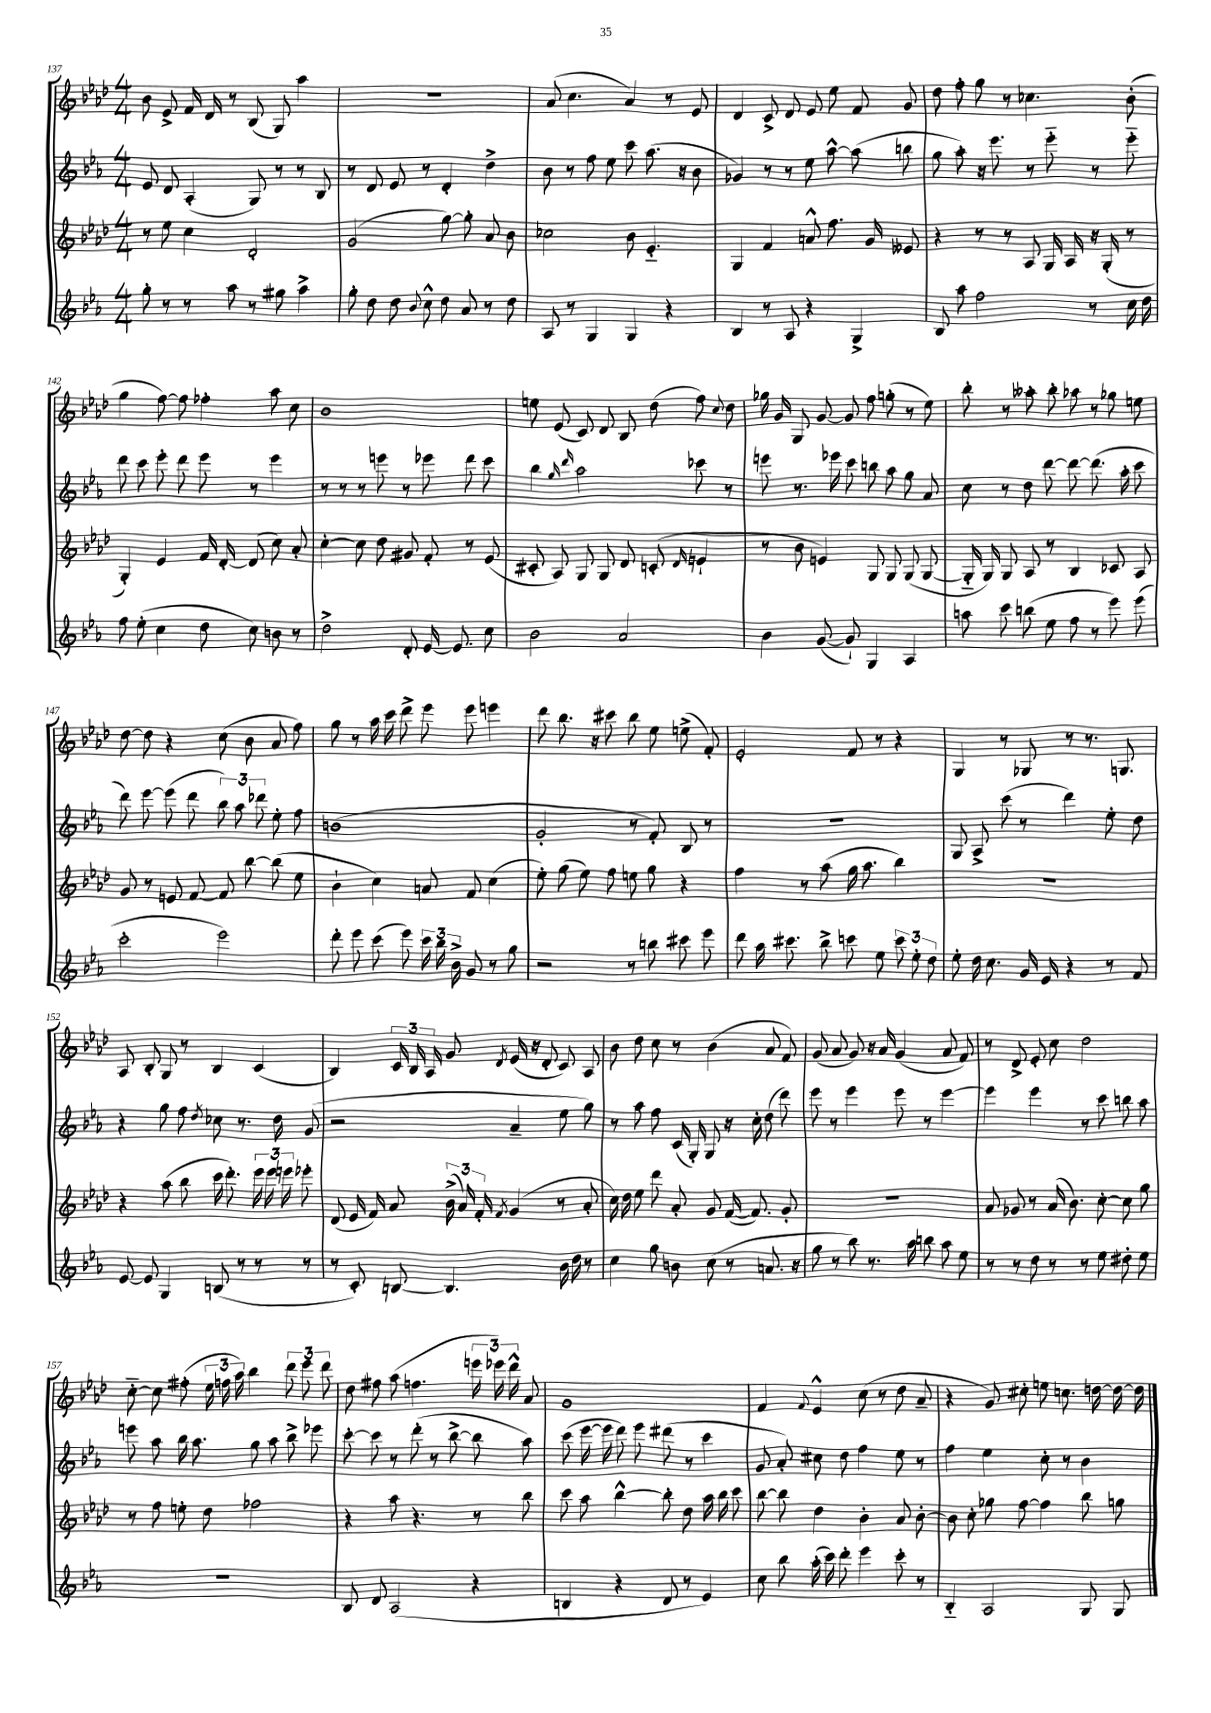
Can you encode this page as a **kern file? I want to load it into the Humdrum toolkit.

**kern	**kern	**kern	**kern
*staff4	*staff3	*staff2	*staff1
*clefG2	*clefG2	*clefG2	*clefG2
*k[b-e-a-]	*k[b-e-a-d-]	*k[b-e-a-]	*k[b-e-a-d-]
*M4/4	*M4/4	*M4/4	*M4/4
8gg'\	8r	8e-/	8b-\
8r	8ee-\	8d/	8e-^/
8r	4cc\	(4A-'/	16f/
.	.	.	16d-/
8aa-\	.	.	8r
8r	2d-'/	8G/)	(8B-/
8gg#\	.	8r	8G/)
4aa-^\	.	8r	4aa-\
.	.	8B-/	.
=	=	=	=
8gg'\	(2g/	8r	1r
8dd\	.	8d/	.
8dd\	.	8e-/	.
8qqb-/	.	.	.
8cc^^\	.	8r	.
8dd\	[8gg\)	4d'/	.
8a-/	8gg'\]	.	.
8r	8a-/	4dd^\	.
8dd\	8b-\	.	.
=	=	=	=
8A-/	2cc-\	8b-\	(8a-/
8r	.	8r	4.cc\
4G/	.	8ff\	.
.	.	8ee-\	.
4G/	8b-\	8ccc\	4a-/)
.	4.e-'~/	(8.aa-\	.
4r	.	.	8r
.	.	16r	.
.	.	8b-\	8e-/
=	=	=	=
4B-/	4G/	4g-/)	4d-/
8r	4f/	8r	8c^/
8A-/	.	8r	8d-/
4r	8a^^/	8ee-\	8e-/
.	8.ff\	[8aa-^^\	8ee-\
4G^/	.	(8aa-\]	8f/
.	16g/	.	.
.	8e--/	8bb\	8g/
=	=	=	=
8B-/	4r	8gg\	8dd-\
8aa-\	.	8aa-'\)	8ff'\
2ff\	8r	16r	8gg\
.	.	8.eee-\	.
.	8r	.	8r
.	8A-/	8r	4.cc-\
.	16G/	8eee-'~\	.
.	16A-/	.	.
8r	16r	8r	.
.	(16G'/	.	.
16cc\	8r	8eee-'~\	(8b-'\
16dd\	.	.	.
=	=	=	=
8ff\	4G'/)	8ddd\	4gg\
(8ee-'\	.	8ccc\	.
4cc\	4e-/	8eee-'\	[8ff\)
.	.	8ddd\	8ff\]
8dd\	16f/	8eee-\	4ff-'\
.	[16d-'/	.	.
8cc\)	(8d-/]	8r	.
8b\	8cc\)	4eee-\	8aa-\
8r	8a-'/	.	8cc\
=	=	=	=
2dd^\	[4cc'\	8r	1b-
.	.	8r	.
.	8cc\]	8r	.
.	8dd-\	8eee\	.
8d'/	8g#/	8r	.
[16e-/	8f'/	8eee-\	.
8.e-/]	.	.	.
.	8r	8ddd\	.
8cc\	(8e-/	8ccc\	.
=	=	=	=
2b-\	8c#'/	4bb-\	8ee\
.	8A-/)	.	(8e-/
.	.	16qqgg/	.
.	.	16qqddd/	.
.	8G/	2aa-\	8c/)
.	8G/	.	8d-/
2a-/	8d-/	.	8B-/
.	(8c'/	.	(8dd-\
.	16qqd-/	.	.
.	4e`/	8ccc-\	8ff\)
.	.	.	8qqcc/
.	.	8r	8dd-\
=	=	=	=
4b-\	8r	8eee\	16gg-\
.	.	.	16g/
.	8b-\	8.r	8G/
([8g/	4e/)	.	[8g/
.	.	16eee-\	.
8g`/])	.	8ccc\	8g/]
4G/	8G/	8bb\	8ff\
.	8G/	8aa-\	(8gg'\
4A-/	(8G/	8gg\	8r
.	[8G/	8a-/	8ee-\)
=	=	=	=
8aa\	16G'~/]	8cc\	8bb-'\
.	16G/)	.	.
8ccc\	8G/	8r	8r
(8bb\	8A-/	8dd\	8aa--'\
8ee-\	8r	[8ddd\	8bb-'\
8ff\	4B-/	8ddd\_	8aa-\
8r	.	(8.ddd\]	8r
8eee-\)	8c-/	.	8gg-\
.	.	16aa-'\	.
(8eee-\	8A-/	8ccc\	8ee\
=	=	=	=
2ccc'\	8g/	8ddd\)	[8dd-\
.	8r	[8eee-\	8dd-\]
.	8e/	(8eee-\]	4r
.	[8f/	8ddd\	.
2eee-\)	8f/]	12bb-\)	(8cc\
.	.	12aa-\	.
.	[8bb-\	.	8b-\
.	.	12ddd-\	.
.	(8bb-\]	8ee-'\	8a-/
.	8ee-\	8ff\	8ff\)
=	=	=	=
8ddd'\	4b-`\	(1b	8gg\
8eee-\	.	.	8r
(8ccc\	4cc\)	.	16aa-\
.	.	.	16ccc\
8eee-\)	.	.	8ddd-^\
24ccc\	8a/	.	8eee-\
24bb-\	.	.	.
24b-^\	.	.	.
8g/	8f/	.	8eee-\
8r	(4cc\	.	4eee\
8gg\	.	.	.
=	=	=	=
2r	8ee-'\)	2g'/	8ddd-\
.	(8gg\	.	8.bb-\
.	8ee-\)	.	.
.	.	.	16r
.	8ff\	.	8ccc#\
8r	8ee\	8r	8bb-\
8bb\	8gg\	8f'/)	8ee-\
8ccc#\	4r	8B-/	(8ee^\
8eee-\	.	8r	8f'/)
=	=	=	=
8ddd\	4ff\	1r	2e-'/
16aa-\	.	.	.
8.ccc#\	.	.	.
.	8r	.	.
8bb-^\	(8aa-\	.	.
8ccc\	16gg\	.	8f/
.	8.aa-\	.	.
8ee-\	.	.	8r
12ccc\	4bb-\)	.	4r
12ee-'\	.	.	.
12dd\	.	.	.
=	=	=	=
8ee-'\	1r	8G/	4G/
16dd\	.	8A-^/	.
8.cc\	.	.	.
.	.	(8ccc\	8r
16g/	.	8r	8G-/
16e-/	.	.	.
4r	.	4ddd\)	8r
.	.	.	8.r
8r	.	8ee-'\	.
.	.	.	8.G/
8f/	.	8dd\	.
=	=	=	=
[8e-/	4r	4r	8A-/
8e-/]	.	.	8B-'/
4G/	(8aa-\	8gg\	8G/
.	8bb-\	8ff\	8r
.	.	8qdd/	.
(8B/	16ccc\	8cc-\	4B-/
.	8.ddd-'\)	.	.
8r	.	8.r	.
8r	24eee-\	.	(4c/
.	24eee-\	.	.
.	.	16dd\	.
.	24eee\	.	.
8r	8eee-'\	(8g/	.
=	=	=	=
8r	(8d-/	2r	4B-/)
8c'/)	16e-/	.	.
.	16f/)	.	.
[8B/	8a-/	.	24c/
.	.	.	24B-/
.	.	.	24A-/
4.B/]	(24b-^\	.	8g/
.	24a-/)	.	.
.	24f'/	.	.
.	8qf/	.	8qd-/
.	(4g/	4a-~/	(16e-/
.	.	.	16r
.	.	.	8d-'/
16b-\	8r	8ee-\	8c/)
16dd\	.	.	.
8r	8a-'/	8gg\)	8A-/
=	=	=	=
4cc\	16cc\)	8r	8b-\
.	16dd-\	.	.
.	8ee-\	8aa-\	8dd-\
8gg\	8ddd-\	8ff\	8cc\
8b\	8a-'/	(16c/	8r
.	.	16G'/)	.
(8cc\	8g/	8G/	(4b-\
8r	([16f/	16r	.
.	8.f/])	16cc'\	.
8.a/	.	(8dd\	8a-/
.	8g'/	8ddd\)	8f/)
16r	.	.	.
=	=	=	=
8gg\	1r	8eee-\	(8g/
8r	.	8r	8a-/
8bb-\)	.	4eee-\	8g/)
8.r	.	.	16r
.	.	.	16a-/
.	.	8eee-\	(4g/
16aa-\	.	.	.
8bb\	.	8r	.
8aa-\	.	[4eee-\	8a-/
8ee-\	.	.	8f/)
=	=	=	=
8r	8a-/	4eee-\]	8r
8r	8g-/	.	8d-^/
8dd\	8r	4eee-\	8e-'/
8r	(16a-/	.	8cc\
.	8.b-\)	.	.
8r	.	8r	2dd-\
8ee-\	[8cc'\	8ccc\	.
8dd#'\	8cc\]	8bb\	.
8ee-\	8gg\	8aa-\	.
=	=	=	=
1r	8r	8eee\	[8cc'~\
.	8ff\	8aa-\	8cc\]
.	8ee'\	16bb-\	(8ff#'\
.	.	8.aa-\	.
.	8dd-\	.	24ee-\
.	.	.	24ff\
.	.	.	24aa-\)
.	2ff-\	8gg\	4bb-\
.	.	8aa-\	.
.	.	8bb-^\	12ddd-\
.	.	.	12eee-\
.	.	8eee-\	.
.	.	.	12ddd-\
=	=	=	=
8B-/	4r	[8ccc'\	8dd-\
8d/	.	8ccc\]	8ff#\
(2A-/	8aa-\	8r	(8aa-\
.	4.r	(8ddd'\	4.ff\
.	.	8r	.
.	.	[8bb-^\	.
4r	8r	8bb-\]	24eee\
.	.	.	24eee-\)
.	.	.	24ddd-^^\
.	8bb-\	8aa-\)	8a-/
=	=	=	=
4B/	8ccc\	(8ccc\	1g
.	8aa-\	[16eee-\	.
.	.	16eee-\]	.
4r	[4bb-^^\	8ddd\)	.
.	.	8eee-\	.
8d/	8bb-'\]	(8ddd#\	.
8r	8dd-\	8r	.
4e-/)	16aa-\	4ccc\	.
.	16bb-\	.	.
.	8ccc\	.	.
=	=	=	=
8cc\	[8bb-\	8g/	4f/
8bb-\	8bb-\]	8a-'/)	.
.	.	.	8qqf/
(16aa-'\	4dd-\	8cc#\	4e-^^/
16ccc\)	.	.	.
8ddd'\	.	8dd\	.
4eee-\	4b-'\	4ff\	(8cc\
.	.	.	8r
8ccc'\	8a-/	8ee-\	8dd-\
8r	[8b-'\	8r	8a-~/
=	=	=	=
4B-'~/	8b-\]	4ff\	4r
.	8cc'\	.	.
2A-/	8gg-\	4ee-\	8g/)
.	[8ff\	.	8cc#'\
.	4ff\]	8cc'\	8ee\
.	.	8r	8.cc\
8G/	8bb-\	4b-\	.
.	.	.	[16dd\
8G/	8gg\	.	16dd\_
.	.	.	16dd\]
==	==	==	==
*-	*-	*-	*-
